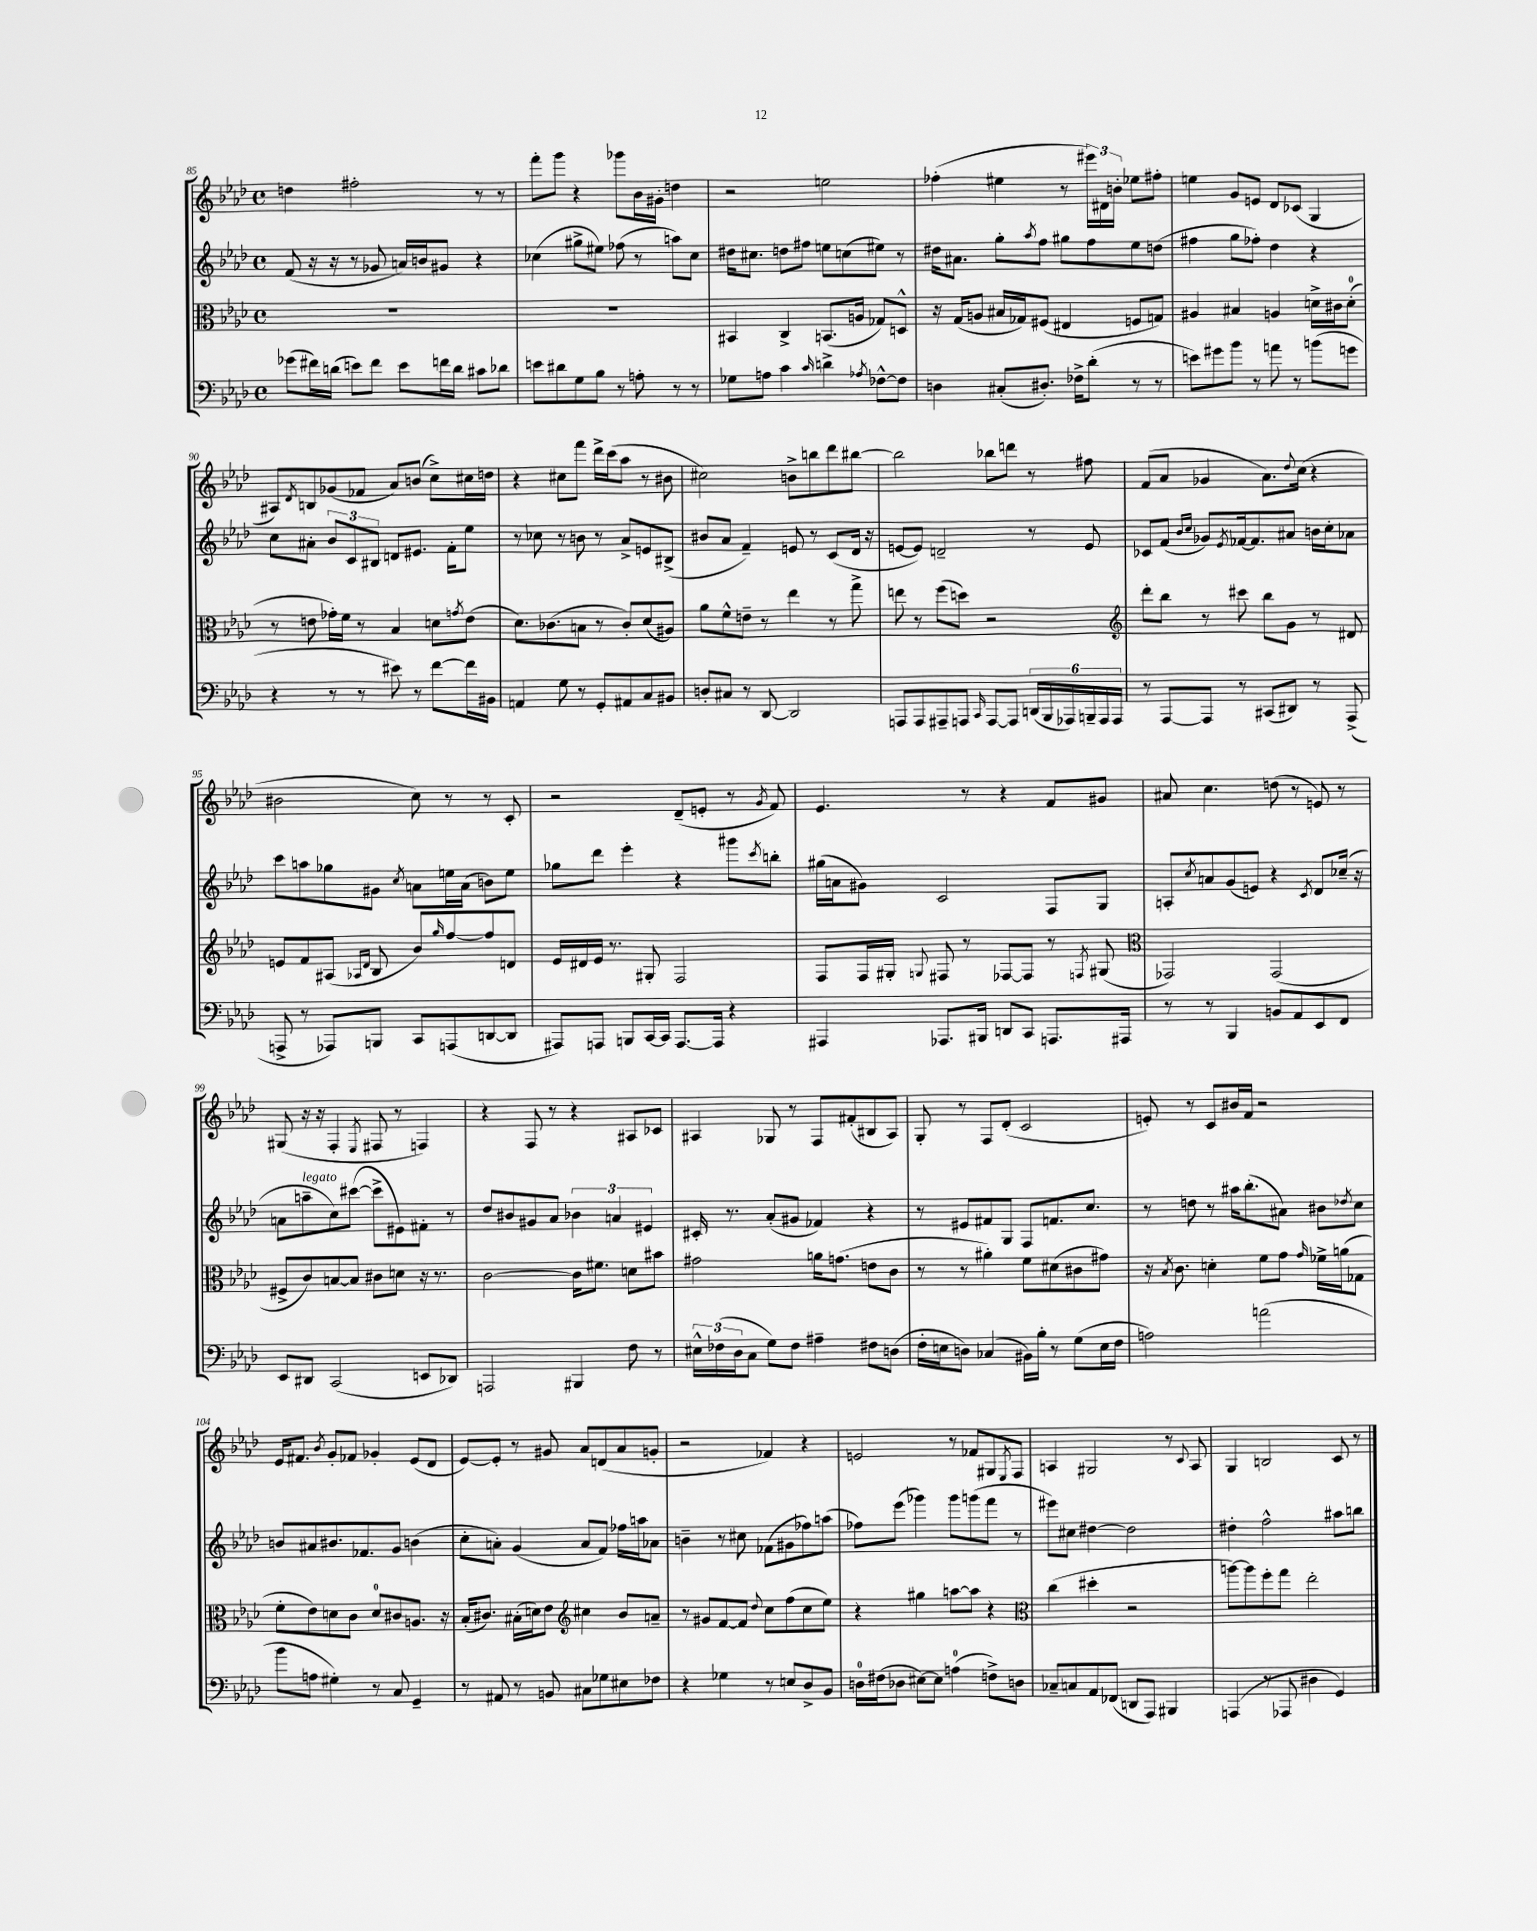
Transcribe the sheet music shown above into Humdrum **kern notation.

**kern	**kern	**kern	**kern
*part4	*part3	*part2	*part1
*staff4	*staff3	*staff2	*staff1
*clefF4	*clefC3	*clefG2	*clefG2
*k[b-e-a-d-]	*k[b-e-a-d-]	*k[b-e-a-d-]	*k[b-e-a-d-]
*M4/4	*M4/4	*M4/4	*M4/4
*met(c)	*met(c)	*met(c)	*met(c)
=85	=85	=85	=85
(8g-X\L	1r	(8f/	4ddn\
16f#X\L)	.	16r	.
(16dn\JJ	.	16r	.
8en\L)	.	8r	2ff#X'\
8f#\J	.	8g-X/	.
8e\L	.	16an/LL)	.
.	.	16bn/J	.
16fn\L	.	8g#X/J	.
16d\JJ	.	.	.
8c#X\L	.	4r	8r
8d-X\J	.	.	8r
=86	=86	=86	=86
8en\L	1r	(4cc-X\	8fff'\L
8d#X\	.	.	8ggg\J
8G\	.	8gg#X^\L	4r
8B-\J	.	8ee#X\J)	.
8r	.	(8ff-X\	8ggg-X\L
8An'\	.	8r	16b-\L
.	.	.	16g#X'\JJ
8r	.	8aan\L)	4ddn\
8r	.	8cc-\J	.
=87	=87	=87	=87
8G-X\L	4BB#X/	16dd#X\KL	2r
.	.	8.cc#X\J	.
8An\J	.	.	.
4c\	4C^/	8ddn\L	.
.	.	8ff#X\J	.
16qqc/	.	.	.
4dn^\	(8.BBn/L	8een\L	2een\
.	.	(8ccn\	.
.	16An/Jk	.	.
8qA-X/	.	.	.
[8F-X^^\L	8G-X/L)	8ee#X\J)	.
8F-\J]	8Dn^^/J	8r	.
=88	=88	=88	=88
4Dn\	16r	16dd#X\KL	(4ff-X'\
.	(16G/KL	8.a#X\J	.
.	8An/J	.	.
(8C#X'/L	16B#X/LL	8gg'\L	4ee#X\
.	16G-X/J)	.	.
.	.	8qaa-/	.
8.D#X'/J)	(8F#X/J	8ff\J	.
.	4E#X/	8gg#X\L	8r
16F-X^\KL	.	.	.
(8d-'\J	.	8ff\	24eee#X\LL)
.	.	.	24d#X\
.	.	.	24bn'\JJ
8r	8Fn/L	8ee-\	8ee-X\L
8r	8Gn/J)	(8ddn\J	8ff#X'\J
=89	=89	=89	=89
8en\L)	4A#X/	4ff#X\	4een\
8g#X\	.	.	.
8b-\J	4B#X/	8gg\L	8g/L
8r	.	8ff-X'\J)	8en/J
8an\	4An/	4dd-\	8d-/L
8r	.	.	(8c-X/J
(8bn\L	16dn^\LL	4r	4G/
.	16c#X\J	.	.
8gn\J	(8d'\J	.	.
!!LO:LB:g=z
=90	=90	=90	=90
4r	8r	8cc\L	8A#X/L)
.	.	.	8qd-/
.	8en\	8a#X'\J	8Bn/
8r	16g-X'\LL)	12b-/L	(8g-X/
.	16f\JJ	.	.
.	.	12c/	.
8r	8r	.	8f-X/J
.	.	12B#X/J	.
8e#X\)	4B-/	8dn/L	8a-/L)
8r	.	8.e#X/J	(8bn/J
[8f\L	8dn\L	.	8cc^\L)
.	.	16f'\KL	.
.	8qgn/	.	.
16f\L]	(8e\J	8ee-\J	16cc#X\L
16BB#X\JJ	.	.	16ddn\JJ
=91	=91	=91	=91
4AAn/	8.d-\L)	8r	4r
.	.	8cc-X\	.
.	(8.c-X\	.	.
8G\	.	8r	8cc#X\L
8r	8Bn\J	8bn\	8fff\J
8GG'/L	8r	8r	16ddd-^\LL
.	.	.	(16ccc\J
8AA#X/	8c-'/L)	8a-^/L	8aa-\J
8C/	(8d-/	8en/	8r
8BB#X/J	8A#X/J)	(8B#X^/J	8b#X\
=92	=92	=92	=92
8Dn'/L	8a-\L	8b#X/L	2cc#X\)
8C#X/J	8f^^\	8a-/J	.
8r	8en~\J	4f~/)	.
[8DD-/	8r	.	.
2DD-/]	4ee-\	8en/	8bn^\L
.	.	8r	8bbn\
.	8r	(8c/L	8ddd-\
.	8gg^\	16d-/Jk	[8bb#X\J
.	.	16r	.
=93	=93	=93	=93
8AAAn/L	8een\	[8en/L	2bb#\]
8AAA/	8r	8e/J])	.
8AAA#X~/	(8ff\L	2dn~/	.
8AAAn/J	8ddn\J)	.	.
16qqCC/	.	.	.
[8AAA/L	2r	.	8bb-X\L
8AAA/J]	.	.	8dddn\J
(24DDn/LL	.	8r	8r
24BBB-/	.	.	.
24AAA-X/)	.	.	.
24BBBn~/	.	8e/	8ff#X\
24AAA-/	.	.	.
24AAA-/JJ	.	.	.
=94	=94	=94	=94
*	*clefG2	*	*
8r	8ddd-'\L	8c-X/L	(8f/L
[8AAA-/L	8bb-\J	(8f/J	8a-/J
.	.	16qqb-/LL	.
.	.	16qqcc/JJ	.
8AAA-/J]	8r	8g-X/L)	4g-X/
.	.	8qe-/	.
8r	8ccc#X\	[16f-X/k	.
.	.	8.f-/]	.
(8CC#X/L	8bb-\L	.	8.a-\L)
8DD#X/J)	8g\J	8a#X/J	.
.	.	.	8qqdd-/
.	.	.	(16cc\Jk
8r	8r	16bn\LL	4r
.	.	16cc'\J	.
(8AAA-^/	8d#X/	8a-X\J	.
!!LO:LB:g=z
=95	=95	=95	=95
8AAAn^/	8en/L	8ccc\L	2b#X\
8r	8f/	8aan\	.
8AAA-X/L)	(8A#X/J	8gg-X\	.
.	16qqA-X/LL	.	.
.	16qqd-/JJ	.	.
8BBBn/J	8B-/	8g#X\J	.
.	.	8qcc/	.
8CC/L	8b-/L)	8an\L	8cc\)
.	16qqgg/	.	.
(8AAAn/	[8ff/	16een\L	8r
.	.	(16a\JJ	.
[8DDn/	8ff/]	8bn\L)	8r
8DD/J]	8dn/J	8ee\J	8c'/
=96	=96	=96	=96
8AAA#X/L)	16e-/LL	8gg-X\L	2r
.	16d#X/	.	.
8AAAn/J	16e-/JJ	8ddd-\J	.
.	8.r	.	.
8BBBn/L	.	4eee-'\	.
[16CC/L	8G#X'/	.	.
16CC/JJ]	.	.	.
[8.AAA/L	2F/	4r	(8d-~/L
.	.	.	8en'/J
16AAA/Jk]	.	.	.
4r	.	8ggg#X\L	8r
.	.	8qccc/	8qg/
.	.	8bbn'\J	8f/)
=97	=97	=97	=97
4AAA#X/	8F/L	(16gg#X\LL	4.e-/
.	.	16an\J	.
.	16F/L	8g#X\J)	.
.	16G#X'/JJ	.	.
.	8qqGn/	.	.
8.AAA-X/L	8F#X/	2c/	.
.	8r	.	8r
16BBB#X/Jk	.	.	.
8DDn/L	[8F-X/L	.	4r
8CC/J	8F-/J]	.	.
8.AAAn/L	8r	8F/L	8f/L
.	8qFn/	.	.
.	(8G#X/	8G/J	8g#X/J
16AAA#X/Jk	.	.	.
=98	=98	=98	=98
*	*clefC3	*	*
8r	2GG-X/)	8An'/L	8a#X/
.	.	8qcc/	.
8r	.	8an/	4.cc\
4BBB-/	.	(8g/	.
.	.	8en/J)	.
8BBn/L	(2GG-/	4r	(8ddn\
8AA-/	.	.	8r
.	.	8qc/	.
8EE-/	.	8d-/L	8en/)
8FF/J	.	(16cc-X~/Jk	8r
.	.	16r	.
!!LO:LB:g=z
=99	=99	=99	=99
8EE-/L	8F#X^/L	8an\L	(8G#X/
!	!	!LO:TX:a:i:t=legato	!
8DD#X/J	8c/)	8aan~\	16r
.	.	.	16r
(2CC/	[8Bn/	8cc\)	4F'/
.	8B/J]	([8ccc#X\J	.
.	.	.	8qE-/
.	8c#X\L	8ccc#^\L]	8F#X/
.	8dn\J	8e#X\)	8r
8EEn/L	16r	8f#X'\J	4Fn/)
.	8.r	.	.
8DD-X/J)	.	8r	.
=100	=100	=100	=100
2AAAn/	[2c\	8dd-/L	4r
.	.	8b#X/	.
.	.	8g#X/	8F/
.	.	8a-/J	8r
4BBB#X/	16c\KL]	6b-X\	4r
.	8.f#X\J	.	.
.	.	6an/	.
8F\	8dn\L	.	8A#X/L
.	.	6e#X/	.
8r	8b#X\J	.	8c-X/J
=101	=101	=101	=101
24E#X^^\LL	2g#X\	16c#X'/	4A#X/
(24F-X\	.	.	.
.	.	8.r	.
24D-\J	.	.	.
8C\J	.	.	.
8G\L)	.	(8a-'/L	8G-X/
8F-\J	.	8g#X/J	8r
4A#X~\	16an\KL	4f-X/)	8F/L
.	(8.gn\J	.	.
.	.	.	(8f#X'/
8F#X\L	8en\L	4r	8B#X/
(8Dn\J	8c\J	.	8A#/J)
=102	=102	=102	=102
16F'\LL	8r	8r	8G'/
16En\J	.	.	.
8Dn\J)	8r	8e#X/L	8r
(4C-X/	4a#X'\)	8f#X/	8F/L
.	.	8G/J	(8d-'/J
16BB#X\LL)	8f\L	8F/L	2c/
16B-'\JJ	.	.	.
8r	(8d#X\	8.fn/	.
(8G\L	8c#X\	.	.
.	.	8.cc/J	.
16E\L	8g#X\J)	.	.
16F\JJ	.	.	.
=103	=103	=103	=103
2An\)	16r	8r	8en'/)
.	8qB-/	.	.
.	8.c\	.	.
.	.	8ddn\	8r
.	4dn'\	8r	8c/L
.	.	16aa#X\KL	16b#X/L
.	.	(8.bb-'\	16f/JJ
(2an\	8f\L	.	2r
.	8g\J	8a#X\J)	.
.	16qqg/	.	.
.	16f-X^\LL	8b#X\L	.
.	(16an\J	.	.
.	.	8qdd-X/	.
.	8G-X\J	8cc\J	.
!!LO:LB:g=z
=104	=104	=104	=104
8b-\L	8f'\L	8bn/L	16e-/KL
.	.	.	8.f#X/J
8An\J	8e-\)	8a#X/	.
.	.	.	8qb-/
4G#X'\)	8dn\	8.b#X/	8g'/L
.	8c\J	.	8f-X/J
.	.	8.f-X/	.
8r	8d/L	.	4g-X'/
8C/	8c#X/	8g/J	.
4GG~/	8.An/J	(4bn\	(8e-/L
.	.	.	8d-/J
.	16r	.	.
=105	=105	=105	=105
8r	(16B-'/KL	8cc'\L	[8e-/L)
.	8.c#X/J)	.	.
8AA#X/	.	8an'\J)	8e-'/J]
8r	(16B#X'\LL	(4g/	8r
.	16dn\J)	.	.
8BBn/	8e-\J	.	8g#X/
*	*clefG2	*	*
8C#X\L	4cc#X\	8a/L	8a-/L
8G-X\	.	8f/J)	(8dn/
8E#X\	8b-/L	16ff-X\LL	8a-/
.	.	16aan\J	.
8F-X\J	8an~/J	8a-X\J	8gn'/J
=106	=106	=106	=106
4r	8r	4bn~\	2r
.	8g#X/L	.	.
4G-X\	[8f/	8r	.
.	8f/J]	8cc#X\	.
.	8qqdd-/	.	.
8r	8cc\L	(8f-X\L	4f-X/)
8En/L	(8ff\	8g#X\	.
8D-^/	8cc\	8ff-X\)	4r
8BB-/J	8ee-\J)	(8aan\J	.
=107	=107	=107	=107
16Dn\LL	4r	8ff-X\L)	2en/
(16F#X\J	.	.	.
8D-X\J	.	(8eee-\J	.
[8E#X\L)	4gg#X\	4ggg-X\)	.
8E#\J]	.	.	.
(4An\	[8aan\L	8ggg-\L	8r
.	8aa\J]	(8gggn\	8f-X/L
8Fn^\L)	4r	8fff\J	8G#X/
.	.	.	8qE-/
8Dn\J	.	8r	8F/J
=108	=108	=108	=108
*	*clefC3	*	*
8C-X~/L	(4cc\	8eee#X\L)	4An/
8Cn/	.	8cc#X\J	.
8AA-/	4dd#X'\	[4dd#X\	2G#X/
(8FF-X/J	.	.	.
8DDn/L	2r	2dd#\]	.
8AAA-/J)	.	.	.
4BBB#X/	.	.	8r
.	.	.	8qqc/
.	.	.	8A/
=109	=109	=109	=109
(4AAAn/	[8aan\L)	4dd#X'\	4G/
.	8aa\]	.	.
8r	8ff'\	2ff^^\	2Bn/
8AAA-X/	8gg\J	.	.
4D#X\	2ee-'\	.	.
4GG/)	.	8aa#X\L	8c/
.	.	8bbn\J	8r
==	==	==	==
*-	*-	*-	*-
